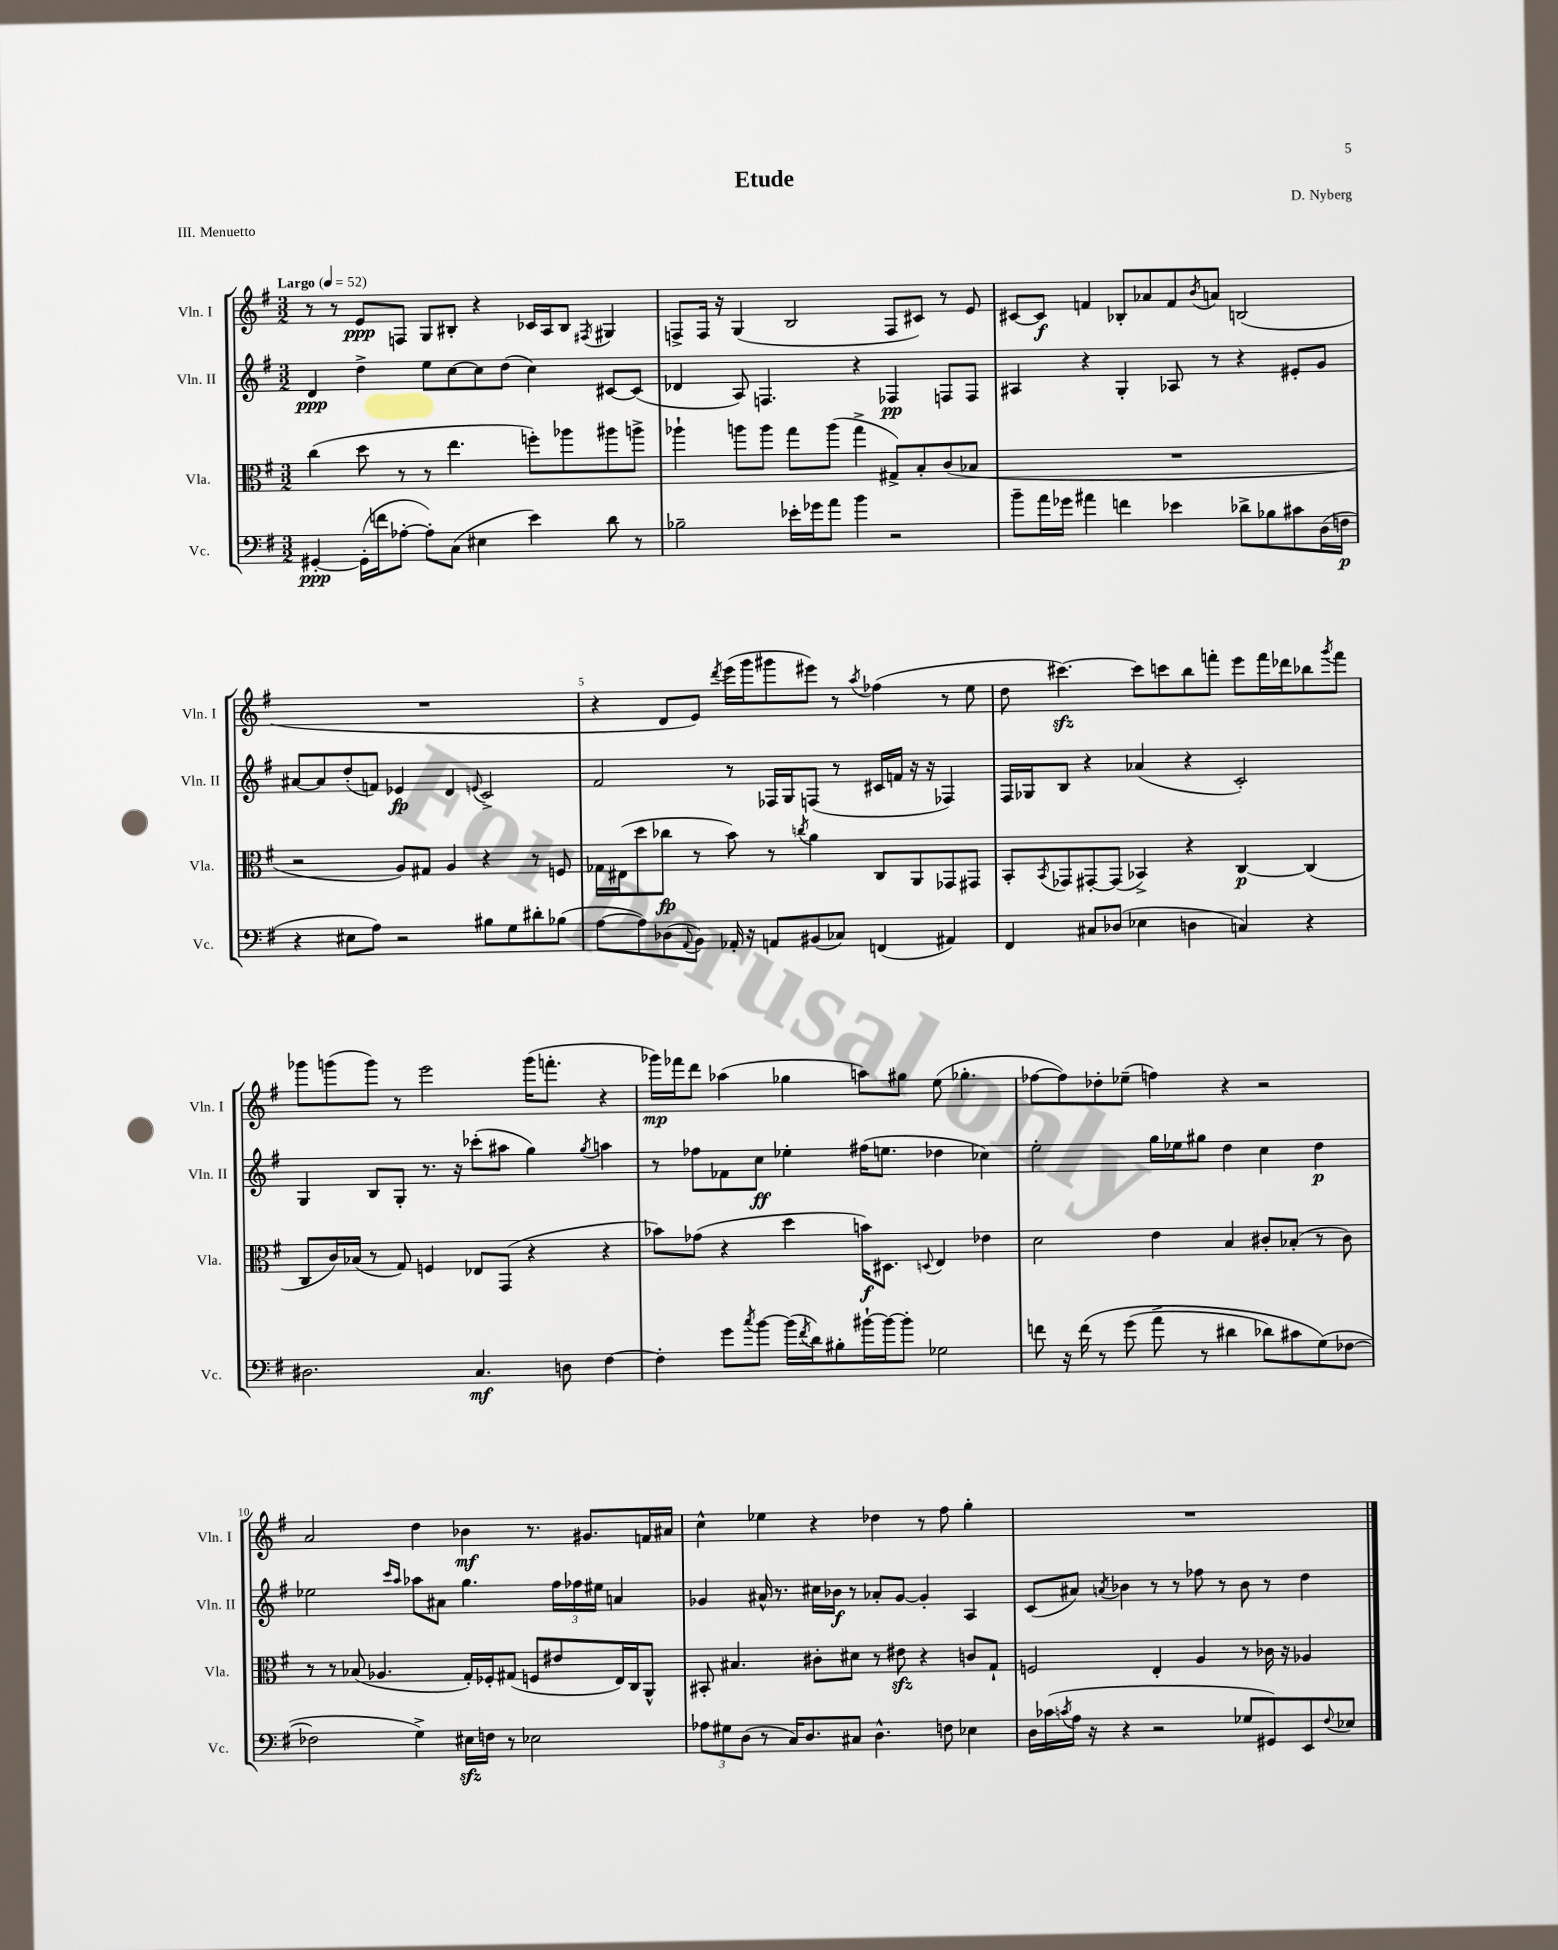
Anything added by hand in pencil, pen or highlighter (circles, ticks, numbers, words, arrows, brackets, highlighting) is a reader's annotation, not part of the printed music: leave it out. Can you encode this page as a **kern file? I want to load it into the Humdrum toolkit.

**kern	**kern	**kern	**kern
*staff4	*staff3	*staff2	*staff1
*clefF4	*clefC3	*clefG2	*clefG2
*k[f#]	*k[f#]	*k[f#]	*k[f#]
*M3/2	*M3/2	*M3/2	*M3/2
*MM52	*MM52	*MM52	*MM52
[4GG#'/	(4cc\	4d/	8r
.	.	.	8r
(16GG#'\]LL	8dd\	4dd^\	8e/L
16f\J	.	.	.
[8A-'\J	8r	.	8F/J
8A-'\]L)	8r	8ee\L	8G/L
(8C\J	4.ee\	[8cc\	8B#'/J
4E#\	.	8cc\]	4r
.	.	(8dd\J	.
4e\)	8ff'\L)	4cc\)	16c-/LL
.	.	.	16A/J
.	8aa-\	.	8B#/J
.	.	.	8qF#/
8d\	8aa#\	[8c#/L	4G#/
8r	8aa^\J	(8c#/]J	.
=	=	=	=
2B-~\	4aa-`\	4d-/	8F^/L
.	.	.	16F/Jk
.	.	.	16r
.	8aa\L	8A/)	(4G/
.	8aa\J	4.F/	.
16e-'\LL	8gg\L	.	2B/
16g-\J	.	.	.
8a\J	(8aa\J	.	.
4b\	4gg^\	4r	.
2r	8G#^/L)	4F-/	8F/L
.	8B'/	.	8c#/J)
.	(8c/	8F/L	8r
.	8B-/J	8F/J	8e/
=	=	=	=
8b~\L	1.r	4A#/	[8c#/L
16a\L	.	.	8c#/]J
16g-\JJ	.	.	.
4a#\	.	4r	4f/
4f\	.	4G'/	8B-'/L
.	.	.	8a-/
4e-\	.	8A-/	8f/
.	.	.	8qb/
.	.	8r	8a/J
8d-^\L	.	4r	(2B/
8B-\	.	.	.
8c#\	.	8e#'/L	.
(16D\L	.	8g/J	.
16F\JJ	.	.	.
=	=	=	=
4r	2r	[8a#/L	1.r
.	.	8a#/]	.
8E#\L	.	(8dd'/	.
8A\J)	.	8f/J)	.
2r	8A/L)	4e-/	.
.	8G#/J	.	.
.	4A/	4d/	.
.	.	8qqe/	.
8B#\L	4r	2c^/	.
8G\	.	.	.
8d#'\	8r	.	.
(8B-\J	8F/	.	.
=	=	=	=
[8A\L	16G-\LL	2f#/	4r
.	(16E#\J	.	.
8A\])	8dd\	.	.
(8D-\	8cc-\J	.	8d/L
8qqAA/	.	.	.
8BB\J)	8r	.	8e/J)
.	.	.	8qddd/
16AA-'/	8b\)	8r	(16eee\LL
16r	.	.	16ggg\J
8AA/L	8r	16F-/LL	8ggg#\
.	.	16G/J	.
.	8qcc/	.	.
(8BB#/	4a\	(8F/J	8eee#\J)
8C-/J)	.	8r	8r
.	.	.	8qaa/
(4FF/	8C/L	16c#/LL	(4ff-\
.	.	16f/JJ	.
.	8AA/	16r	.
.	.	16r	.
4AA#/)	8GG-/	4F-/)	8r
.	8GG#/J	.	8ee\
=	=	=	=
4FF#/	8BB'/L	16F#/LL	8dd\
.	.	16G-/J	.
.	8qBB/	.	.
.	8GG-/	8B/J	[4.ccc#\)
8C#/L	[8GG#'/	4r	.
(8D-/J	(8GG#/]J	.	.
4E-\	4BB-^/)	(4a-/	8ccc#\]L
.	.	.	8ccc\
4D\	4r	4r	8bb\
.	.	.	8fff'\J
4C/)	[4C/	2c'/)	8eee\L
.	.	.	16fff\L
.	.	.	16ddd-\J
4r	(4C/]	.	8bb-\
.	.	.	8qggg/
.	.	.	8fff\J
=	=	=	=
2.D#\	8C/L	4G/	8ggg-\L
.	16c/L)	.	(8ggg\
.	(16B-/JJ	.	.
.	8r	8B/L	8ggg\J)
.	8G/)	8G'/J	8r
.	4F/	8.r	2eee\
.	.	16r	.
4.C/	8E-/L	(8ccc-'\L	.
.	(8GG/J	8aa#\J	.
.	4r	4gg\)	(16ggg\LK
.	.	.	8.fff'\J
8D\	.	.	.
.	.	8qgg/	.
[4F#\	4r	4aa\	4r
=	=	=	=
4F#'\]	8b-\L)	8r	16ggg-\LL)
.	.	.	16fff-\J
.	(8g-\J	8ff-\L	8ddd\J
8g\L	4r	8f-\	(4aa-\
8qcc/	.	.	.
[8b\J	.	8cc\J	.
(16b\]LL	4dd\	4ee-'\	4gg-\
8qf#/	.	.	.
16d\J)	.	.	.
8B#'\	.	.	.
[16b#`\L	16b\LK)	(16ff#\LK	8aa\L)
16b#\_J	8.D#\J	8.ee\J	.
8b#'\]J	.	.	8gg#\J
.	8qqD/	.	.
2G-\	4E/	4dd-\	(8ee\
.	.	.	4.gg-'\
.	4e-\	4cc-\)	.
=	=	=	=
8f\	2d\	2ee'\	[8ff-\L
16r	.	.	8ff-\])
&(16f\	.	.	.
8r	.	.	8dd-'\
(8g\	.	.	(8ee-~\J
8a^\	4e\	16gg\LL	4ff\)
.	.	16ee-\J	.
8r	.	8gg#\J	.
4d#\	4B/	4dd\	4r
8d-\L)	8c#'/L	4cc\	2r
8c#\	(8B-'/J	.	.
(8G\&)	8r	4dd\	.
[8F-\J	8c#\)	.	.
=	=	=	=
2F-\]	8r	2ee-\	2a/
.	8r	.	.
.	(8B-/	.	.
.	4.A-/	.	.
.	.	16qqccc/LL	.
.	.	16qqaa/JJ	.
4G^\)	.	8aa-\L	4dd\
.	.	8a#\J	.
16E#\LL	16G'/LL)	4.gg\	4b-\
16F\JJ	16F-'/J	.	.
8r	(8G#/J	.	.
2E-\	8F/L	.	8.r
.	8e#/	24ff#\LL	.
.	.	24ff-\	.
.	.	.	8.g#/L
.	.	24ee#\JJ	.
.	16E/L)	4a/	.
.	16C/J	.	.
.	8AA^^/J	.	16f/L
.	.	.	16a#/JJ
=	=	=	=
12A-\L	8BB#'/	4g-/	4cc^^\
12G#\	.	.	.
.	4.B#/	.	.
(12D\J	.	.	.
8r	.	16a#^^/	4ee-\
.	.	8.r	.
16C/LK)	.	.	.
8.D/	.	.	.
.	8c#'\L	16cc#\LL	4r
.	.	16b-\JJ	.
8C#/J	8d#\J	8r	.
4.D^^\	8r	8a-'/L	4dd-\
.	8e#\	[8g-/J	.
.	4r	4g-'/]	8r
8F\	.	.	8ff#\
4E-\	8c/L	4A/	4gg'\
.	8G`/J	.	.
=	=	=	=
16D\LL	2F/	(8c/L	1.r
(16c-\	.	.	.
8qc/	.	.	.
16A\JJ	.	8a#/J)	.
16r	.	.	.
.	.	8qa/	.
4r	.	4b-\	.
2r	4E'/	8r	.
.	.	8r	.
.	4A/	8ff-\	.
.	.	8r	.
8G-/L	8r	8b-\	.
8GG#/)	16c-\	8r	.
.	16r	.	.
8EE/	4A-/	4dd\	.
8qqF#/	.	.	.
8E-/J	.	.	.
==	==	==	==
*-	*-	*-	*-
